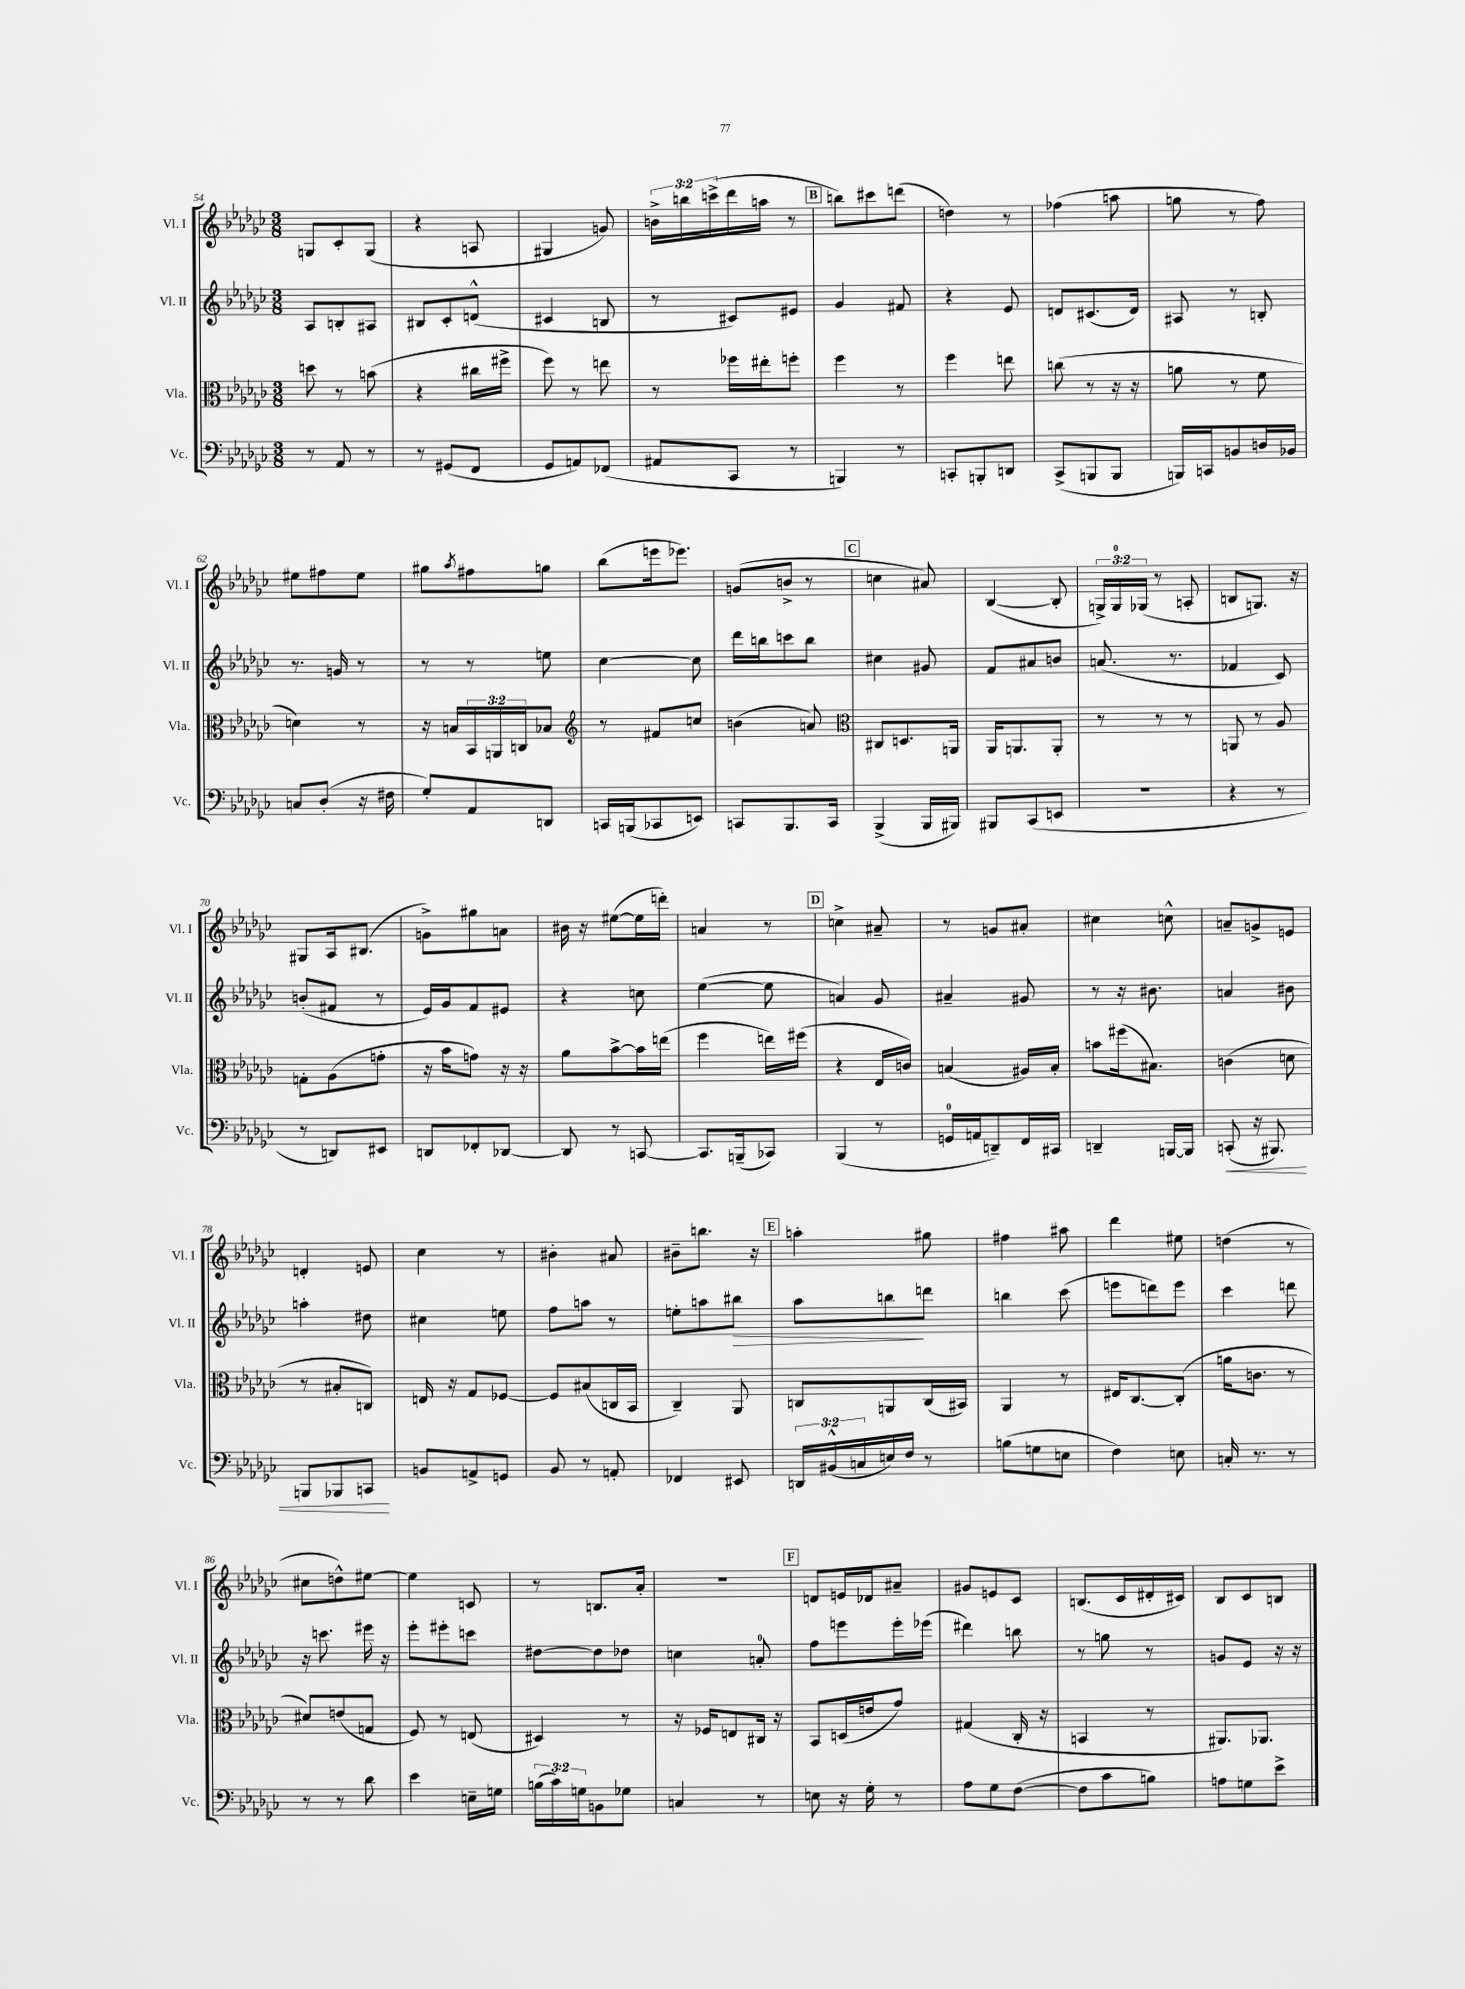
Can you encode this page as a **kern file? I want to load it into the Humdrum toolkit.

**kern	**dynam	**kern	**kern	**dynam	**kern
*part4	*part4	*part3	*part2	*part2	*part1
*staff4	*staff4	*staff3	*staff2	*staff2	*staff1
*I"Vc.	*	*I"Vla.	*I"Vl. II	*	*I"Vl. I
*I'Vc.	*	*I'Vla.	*I'Vl. II	*	*I'Vl. I
*clefF4	*	*clefC3	*clefG2	*	*clefG2
*k[b-e-a-d-g-c-]	*	*k[b-e-a-d-g-c-]	*k[b-e-a-d-g-c-]	*	*k[b-e-a-d-g-c-]
*M3/8	*	*M3/8	*M3/8	*	*M3/8
=54	=54	=54	=54	=54	=54
8r	.	8ddn\	8A-/L	.	8Gn/L
8AA-/	.	8r	8Bn'/	.	8c-'/
8r	.	(8bn\	8A#X/J	.	(8G/J
=55	=55	=55	=55	=55	=55
8r	.	4r	8B#X/L	.	4r
(8GG#X/L	.	.	8c-'/	.	.
8FF/J	.	16cc#X\LL	(8dn^^/J	.	8An/
.	.	16ff#X^\JJ	.	.	.
=56	=56	=56	=56	=56	=56
8GG-/L	.	8ff\)	4c#X/	.	4G#X/
8AAn/)	.	8r	.	.	.
(8FF-X/J	.	8een\	8Bn/	.	8gn/)
=57	=57	=57	=57	=57	=57
8AA#X/L	.	8r	8r	.	24bn^\LL
.	.	.	.	.	24bbn\
.	.	.	.	.	(24cccn^\
8CC-/J	.	16ff-X\LL	8c#X/L)	.	16ddd-\
.	.	16ee#X'\J	.	.	16aan\JJ
8r	.	8ffn'\J	8e#X/J	.	8r
!!LO:REH:place=s1:t=B
=58	=58	=58	=58	=58	=58
4BBBn/)	.	4ff\	4g-/	.	8bbn\L)
.	.	.	.	.	8ccc#X\
8r	.	8r	8f#X/	.	(8dddn\J
=59	=59	=59	=59	=59	=59
8CCn'/L	.	4ff\	4r	.	4ddn\)
8BBBn'/	.	.	.	.	.
8DDn/J	.	8een\	8e-/	.	8r
=60	=60	=60	=60	=60	=60
(8CC-^/L	.	(8ccn\	8dn/L	.	(4ff-X\
8BBBn/	.	8r	(8.c#X/	.	.
8BBB/J	.	16r	.	.	8aan\
.	.	16r	16d/Jk)	.	.
=61	=61	=61	=61	=61	=61
16BBBn/LL)	.	8an\	8A#X/	.	8ggn\
16CCn/J	.	.	.	.	.
8BBn/	.	8r	8r	.	8r
16Dn/L	.	8f\	8Bn'/	.	8ff\)
16BB-X/JJ	.	.	.	.	.
!!LO:LB:g=z
=62	=62	=62	=62	=62	=62
8Cn/L	.	4dn\)	8.r	.	8ee#X\L
(8D-'/J	.	.	.	.	8ff#X\
.	.	.	16gn/	.	.
16r	.	8r	8r	.	8ee#\J
16F#X\	.	.	.	.	.
=63	=63	=63	=63	=63	=63
8G-'/L)	.	16r	8r	.	8gg#X\L
.	.	16Bn/LL	.	.	.
.	.	.	.	.	8qaa-/
8AA-/	.	24BB-/	8r	.	8ff#X\
.	.	24AAn/	.	.	.
.	.	24Cn/J	.	.	.
8DDn/J	.	8B-X/J	8een\	.	8ggn\J
=64	=64	=64	=64	=64	=64
*	*	*clefG2	*	*	*
16CCn/LL	.	8r	[4cc-\	.	(8bb-\L
(16BBBn/J	.	.	.	.	.
8CC-X/	.	8f#X/L	.	.	16eeen\k
.	.	.	.	.	8.eee-X\J)
8EEn/J)	.	8ccn/J	8cc-\]	.	.
=65	=65	=65	=65	=65	=65
8CCn/L	.	(4bn\	16ddd-\LL	.	(8gn/L
.	.	.	16bbn\J	.	.
8.BBB-/	.	.	8cccn\	.	8bn^/J
.	.	8an/)	8bb\J	.	8r
16CC/Jk	.	.	.	.	.
!!LO:REH:place=s1:t=C
=66	=66	=66	=66	=66	=66
*	*	*clefC3	*	*	*
(4BBB-^/	.	8C#X/L	4cc#X\	.	4ccn\
.	.	8.Dn/	.	.	.
16BBB-/LL	.	.	8g#X/	.	8a#X/)
16BBB#X/JJ)	.	16AAn/Jk	.	.	.
=67	=67	=67	=67	=67	=67
8BBB#X/L	.	16AA-/KL	8f/L	.	([4B-/
.	.	8.AAn/	.	.	.
(8CC-/	.	.	8a#X/	.	.
8EEn/J	.	8AA'/J	8bn/J	.	8B-'/]
=68	=68	=68	=68	=68	=68
4.r	.	8r	(8.an/	.	24Gn^/LL)
.	.	.	.	.	24G/
.	.	.	.	.	(24G-X/JJ
.	.	8r	.	.	8r
.	.	.	8.r	.	.
.	.	8r	.	.	8An'/
=69	=69	=69	=69	=69	=69
4r	.	8AAn/	4f-X/	.	8Bn/L
.	.	8r	.	.	8.Gn/J)
8r	.	8A-/	8c-/)	.	.
.	.	.	.	.	16r
!!LO:LB:g=z
=70	=70	=70	=70	=70	=70
8r	.	8Gn'\L	(8bn'/L	.	8G#X/L
8DDn/L)	.	(8A-\	8f#X/J	.	16A-/k
.	.	.	.	.	(8.B#X/J
8EE#X/J	.	8gn'\J	8r	.	.
=71	=71	=71	=71	=71	=71
8DDn/L	.	16r	16e-/LL)	.	8gn^\L)
.	.	16b-\KL	16g-/J	.	.
8FF-X'/	.	8gn\J)	8f/	.	8gg#X\
[8DD-X/J	.	16r	8e#X/J	.	8an\J
.	.	16r	.	.	.
=72	=72	=72	=72	=72	=72
8DD-/]	.	8a-\L	4r	.	16b#X\
.	.	.	.	.	16r
8r	.	[8b-^\	.	.	([8ee#X\L
[8CCn/	.	16b-\L]	8ccn\	.	16ee#\L]
.	.	(16een\JJ	.	.	16dddn'\JJ)
=73	=73	=73	=73	=73	=73
8.CC/L]	.	4ff\	([4ee-\	.	4an/
(16BBBn~/k	.	.	.	.	.
8CC-X/J)	.	16een\LL)	8ee-\]	.	8r
.	.	(16ff#X\JJ	.	.	.
!!LO:REH:place=s1:t=D
=74	=74	=74	=74	=74	=74
(4BBB-/	.	4r	4an/)	.	4ccn^\
8r	.	16E-/LL	8g-/	.	8a#X~/
.	.	16cn/JJ)	.	.	.
=75	=75	=75	=75	=75	=75
16GGn/LL	.	(4Bn/	4a#X~/	.	8r
16AAn/J	.	.	.	.	.
8DDn~/)	.	.	.	.	8gn/L
16FF/L	.	16A#X/LL)	8g#X/	.	8a#X'/J
16CC#X/JJ	.	16B'/JJ	.	.	.
=76	=76	=76	=76	=76	=76
4DDn~/	.	8bn\L	8r	.	4cc#X\
.	.	(16ff#X\k	16r	.	.
.	.	8.B#X\J)	8.b#X\	.	.
[16BBBn/LL	.	.	.	.	8ccn^^\
16BBB/JJ]	.	.	.	.	.
=77	=77	=77	=77	=77	=77
!	!LO:HP:b	!	!	!	!
(8CCn'/	<	(4cn\	4an/	.	8an~/L
16r	.	.	.	.	8gn^/
8.BBB#X/)	.	.	.	.	.
.	.	8dn\	8b#X\	.	8en/J
!!LO:LB:g=z
=78	=78	=78	=78	=78	=78
8BBBn/L	.	8r	4aan'\	.	4dn'/
8BBB-X/	.	8B#X'/L	.	.	.
8CCn/J	.	8Cn/J)	8dd#X\	.	8en/
.	[	.	.	.	.
=79	=79	=79	=79	=79	=79
8BBn/L	.	16En/	4cc#X\	.	4cc-\
.	.	16r	.	.	.
8AAn^/	.	8G-/L	.	.	.
8GGn/J	.	[8F-X/J	8een\	.	8r
=80	=80	=80	=80	=80	=80
8BB-/	.	8F-/L]	8ff\L	.	4b#X'\
8r	.	(8B#X/	8aan\J	.	.
8AAn'/	.	16Cn/L	8r	.	8a#X/
.	.	16BB-/JJ	.	.	.
=81	=81	=81	=81	=81	=81
4FF-X/	.	4C-~/)	8een'\L	.	8b#X~\L
.	.	.	8aan\	.	8.bbn\J
!	!	!	!	!LO:HP:b	!
8EE#X/	.	8AA-/	8bb#X\J	>	.
.	.	.	.	.	16r
!!LO:REH:place=s1:t=E
=82	=82	=82	=82	=82	=82
24DDn/LL	.	8Cn/L	8aa-\L	.	4aan'\
(24BB#X^^/	.	.	.	.	.
24Cn/	.	.	.	.	.
16En/)	.	8AAn/	8bbn\	.	.
16F/JJ	.	.	.	.	.
8r	.	(16C/L	8dddn\J	]	8gg#X\
.	.	16BB#X/JJ)	.	.	.
=83	=83	=83	=83	=83	=83
(8Bn\L	.	4AA-/	4bbn\	.	4ff#X\
8Gn\	.	.	.	.	.
8En\J	.	8r	(8ccc-\	.	8aa#X\
=84	=84	=84	=84	=84	=84
4F\)	.	16E#X/KL	8eeen\L	.	4ddd-\
.	.	[8.C-/	.	.	.
.	.	.	8dddn\)	.	.
8En\	.	(8C-'/J]	8eee\J	.	8ee#X\
=85	=85	=85	=85	=85	=85
16Cn'/	.	16an\KL	4ccc-\	.	(4ddn\
8.r	.	8.cn\J	.	.	.
8r	.	8r	8dddn\	.	8r
!!LO:LB:g=z
=86	=86	=86	=86	=86	=86
8r	.	8d#X/L)	16r	.	8cc#X\L
.	.	.	8.cccn\	.	.
8r	.	(8en/	.	.	8ddn^^\)
8d-\	.	8Gn/J	16eee#X\	.	[8ee#X\J
.	.	.	16r	.	.
=87	=87	=87	=87	=87	=87
4e-\	.	8F/)	8eee-'\L	.	4ee#\]
.	.	8r	8eee#X'\	.	.
16En~\LL	.	(8En/	8cccn\J	.	8cn/
16Gn\JJ	.	.	.	.	.
=88	=88	=88	=88	=88	=88
(24Bn\LL	.	4D#X/)	[8dd#X\L	.	8r
24c-\)	.	.	.	.	.
24Gn\J	.	.	.	.	.
8BBn\	.	.	8dd#\]	.	8.Bn/L
8G-X\J	.	8r	8dd-X\J	.	.
.	.	.	.	.	16a-'/Jk
=89	=89	=89	=89	=89	=89
4Cn/	.	16r	4ccn\	.	4.r
.	.	16F-X/KL	.	.	.
.	.	8En/	.	.	.
8r	.	16C#X/Jk	8an'/	.	.
.	.	16r	.	.	.
!!LO:REH:place=s1:t=F
=90	=90	=90	=90	=90	=90
8En\	.	8BB-/L	8ff\L	.	8dn/L
16r	.	(16Dn/L	8eeen\	.	16en/L
16G-'\	.	16en/J	.	.	16d-X/J
8r	.	8g-/J)	16eee'\L	.	8a#X~/J
.	.	.	(16eee-X\JJ	.	.
=91	=91	=91	=91	=91	=91
8A-\L	.	(4G#X/	4ddd#X\)	.	8g#X/L
8G-\	.	.	.	.	8en/
([8F\J	.	16C-'/	8bbn\	.	8c-/J
.	.	16r	.	.	.
=92	=92	=92	=92	=92	=92
8F\L]	.	4BBn/	8r	.	(8.Bn/L
8c-\	.	.	8ggn\	.	.
.	.	.	.	.	16c-/L
8Bn\J)	.	8r	8r	.	16d#X'/
.	.	.	.	.	16c#X/JJ)
=93	=93	=93	=93	=93	=93
8An\L	.	8.AA#X/L)	8gn/L	.	8B-/L
8Gn\	.	.	8e-/J	.	8c-/
.	.	8.AA-X/J	.	.	.
8e-^\J	.	.	16r	.	8Bn/J
.	.	.	16r	.	.
==	==	==	==	==	==
*-	*-	*-	*-	*-	*-
